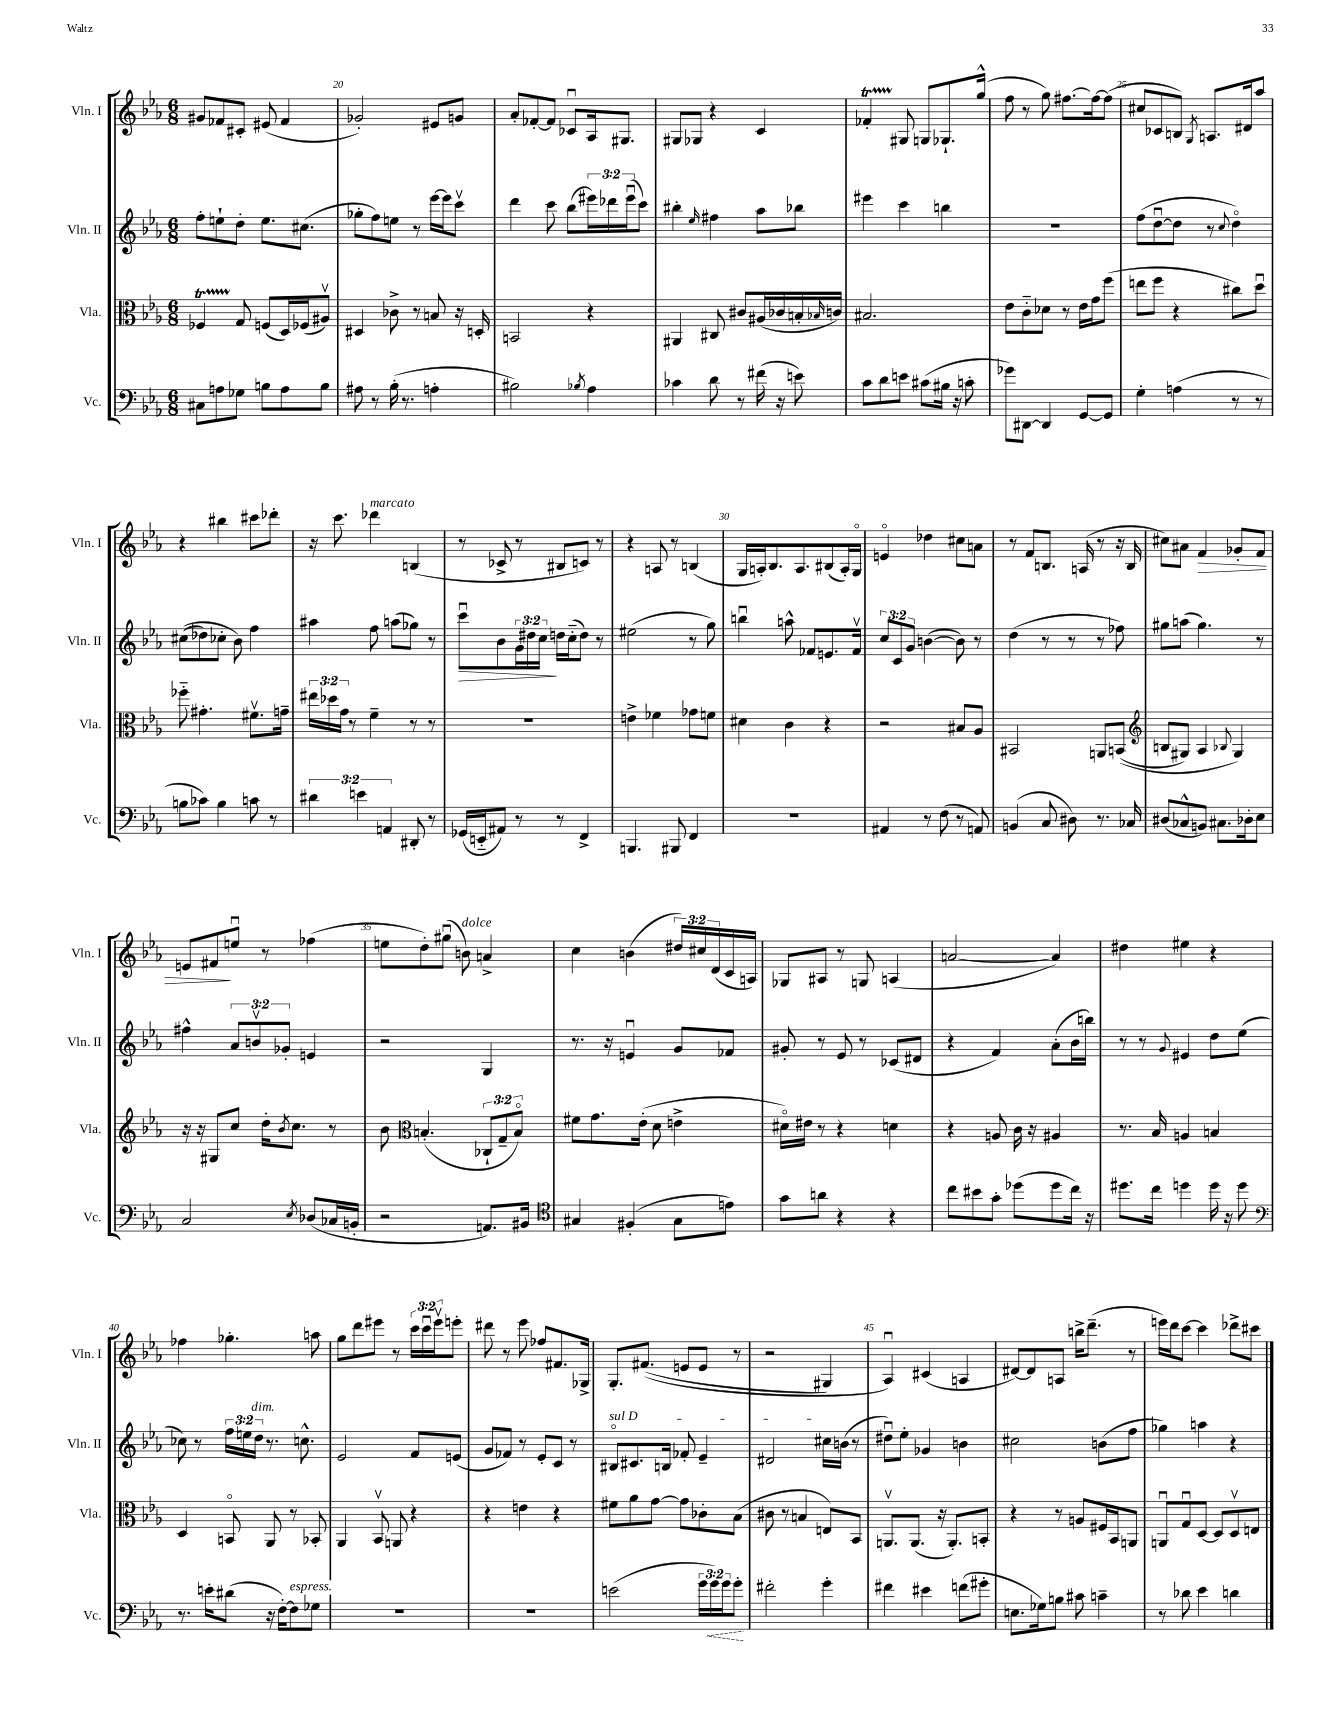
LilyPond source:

<<
\new StaffGroup <<
\new Staff = "s0" \with { instrumentName = "Vln. I" shortInstrumentName = "Vln. I" } {
    \clef treble \key ees \major \numericTimeSignature \time 6/8 \override Staff.TupletNumber.text = #tuplet-number::calc-fraction-text
    gis'8 fes'8 cis'8-. eis'8( fes'4 |
    ges'2-.) eis'8 g'8 |
    aes'8-. fes'8~-. fes'8 ces'8\downbow aes16 gis8. |
    gis8 ges8 r4 c'4 |
    fes'4-.\startTrillSpan gis8\stopTrillSpan g8 ges8.-! g''16-^( |
    f''8 r8 g''8) fis''8.~ fis''16~ fis''8( |
    cis''8 ces'8 b8) \acciaccatura { g8 } a8. dis'16 aes''8 |
    r4 bis''4 cis'''8 des'''8-. |
    r16 c'''8. des'''4^\markup { \italic "marcato" } b4( |
    r8 ces'8-> r8 bis8 c'8) r8 |
    r4 a8 r8 b4( |
    g16 a16-.) bes8. a8. bis8( a16-.) g16\flageolet |
    e'4\flageolet des''4 cis''8 a'8 |
    r8 f'8 b8. a16( r8 r16 b16 |
    cis''8) ais'8 f'4\> ges'8-. f'8 |
    e'8 fis'8\! e''8\downbow r8 fes''4( |
    e''8 d''8-.) gis''8\downbow( b'8^\markup { \italic "dolce" }) a'4-> |
    c''4 b'4( \tuplet 3/2 { dis''16) cis''16 d'16( } c'16 a16) |
    ges8 ais8 r8 g8 a4( |
    a'2~ a'4) |
    dis''4 eis''4 r4 |
    fes''4 ges''4.-. a''8 |
    g''8 d'''8 eis'''8 r8 \tuplet 3/2 { c'''16 c'''16\downbow eis'''16\upbow } e'''8-. |
    dis'''8 r8 ees'''8 fes''8 fis'8. ges16-> |
    g8.-. fis'8.(\( e'8 e'8 r8 |
    r2 gis4) |
    aes4\downbow\) cis'4( a4 |
    dis'8~) dis'8 a8 b''16-> d'''8.--( r8 |
    e'''16) d'''16 c'''8~ c'''4 des'''8-> cis'''8 \bar "|." |
}
\new Staff = "s1" \with { instrumentName = "Vln. II" shortInstrumentName = "Vln. II" } {
    \clef treble \key ees \major \numericTimeSignature \time 6/8 \override Staff.TupletNumber.text = #tuplet-number::calc-fraction-text
    f''8-. e''8-! d''8-. e''8. cis''8.( |
    ges''8-. f''8) e''8 r8 ees'''16~ ees'''16 c'''8\upbow |
    d'''4 c'''8 bes''8( \tuplet 3/2 { eis'''16) des'''16 eis'''16\downbow( } c'''8) |
    bis''4-. \grace { ees''16 } fis''4 aes''8 bes''8 |
    eis'''4 c'''4 b''4 |
    R2. |
    f''8( d''8~\downbow d''8 r8 \appoggiatura { c''8 } d''4\flageolet) |
    cis''8(\( des''8) ces''8-. bes'8\) f''4 |
    ais''4 f''8 a''8( ges''8) r8 |
    c'''8\downbow\> bes'8 \tuplet 3/2 { g'16 dis''16 c''16\! } d''16 c''16-_( d''8) r8 |
    eis''2( r8 g''8) |
    b''4\downbow a''8-^ fes'8 e'8. fes'16\upbow |
    \tuplet 3/2 { c''8 c'8 g'8 } b'4~( b'8) r8 |
    d''4( r8 r8 r8 fes''8) |
    gis''8 a''8( gis''4.) r8 |
    fis''4-^ \tuplet 3/2 { aes'8 b'8\upbow ges'8-. } e'4 |
    r2 g4 |
    r8. r16 e'4\downbow g'8 fes'8 |
    gis'8-. r8 ees'8 r8 ces'8( dis'8 |
    r4 f'4) aes'8-.( bes'16 b''16) |
    r8 r8 \appoggiatura { g'8 } eis'4 d''8 ees''8( |
    ces''8) r8 \tuplet 3/2 { f''16 e''16 d''16^\markup { \italic "dim." } } r8. c''8.-^ |
    ees'2 f'8 e'8( |
    g'8 fes'8) r8 ees'8-. c'8 r8 |
    \once \override TextSpanner.bound-details.left.text = \markup { \italic "sul D" } bis8\flageolet\startTextSpan cis'8. b16 fes'8-. ees'4-- |
    dis'2 cis''16 b'16\stopTextSpan( r8 |
    dis''8\downbow) ees''8-. ges'4 b'4 |
    cis''2 b'8( f''8 |
    ges''4) a''4 r4 \bar "|." |
}
\new Staff = "s2" \with { instrumentName = "Vla." shortInstrumentName = "Vla." } {
    \clef alto \key ees \major \numericTimeSignature \time 6/8 \override Staff.TupletNumber.text = #tuplet-number::calc-fraction-text
    fes4\startTrillSpan g8\stopTrillSpan f8( d16) fes16( ais8\upbow) |
    dis4 ces'8-> r8 b8 r16 d16-. |
    b,2 r4 |
    ais,4 cis8 cis'8 ais16( ces'16 b16-. \grace { bes16 } c'16) |
    bis2. |
    ees'8 c'8-_ des'8 r8 ees'16 g'16 f''8( |
    e''8 f''8 r4 cis''8) d''8\downbow |
    fes''8-_ gis'4.-. fis'8.\upbow g'16-- |
    \tuplet 3/2 { eis''16 des''16 g'16 } r8 f'4-- r8 r8 |
    R2. |
    e'4-> fes'4 ges'8 f'8 |
    dis'4 c'4 r4 |
    r2 bis8 aes8 |
    bis,2 a,8 b,8(\( |
    \clef treble b8 gis8) aes4 \appoggiatura { bes8 } gis4\) |
    r16 r16 gis8 c''8 d''16-. \acciaccatura { bes'8 } c''8. r8 |
    bes'8 \clef alto b4.-.( \tuplet 3/2 { ces8-! g8-- b8\flageolet) } |
    fis'8 g'8. ees'16-.( d'8 e'4-> |
    dis'16\flageolet) eis'16 r8 r4 d'4 |
    r4 a8 c'16 r16 ais4 |
    r8. bes16 a4 b4 |
    d4 b,8\flageolet aes,8 r8 bes,8-. |
    aes,4 bes,8\upbow a,8 r4 |
    r4 e'4 r4 |
    fis'8 aes'8 g'8~ g'8 ces'8-. bes8( |
    cis'8 r8 b4 e8) bes,8 |
    a,8.\upbow a,8.( r16 a,8.-.) b,8-. |
    r4 r8 a8 fis16 bes,16 a,8 |
    a,8\downbow g8\downbow d8~ d8 d8\upbow e8 \bar "|." |
}
\new Staff = "s3" \with { instrumentName = "Vc." shortInstrumentName = "Vc." } {
    \clef bass \key ees \major \numericTimeSignature \time 6/8 \override Staff.TupletNumber.text = #tuplet-number::calc-fraction-text
    cis8 a8 ges8 b8 a8 b8 |
    ais8 r8 bes16-.( r8. a4-. |
    bis2) \acciaccatura { bes8 } aes4 |
    ces'4 d'8 r8 fis'16( r16 e'8) |
    c'8 d'8 e'8 cis'8( bis16 r16 c'8-. |
    ges'8) dis,8~ dis,4 g,8~ g,8 |
    g4-. a4( r8 r8 |
    b8 ces'8) b4 c'8 r8 |
    \tuplet 3/2 { dis'4 e'4 a,4 } dis,8-. r8 |
    ges,16( e,16-_ ais,8) r8 r8 f,4-> |
    b,,4. bis,,8 f,4 |
    R2. |
    ais,4 r8 f8( r8 a,8) |
    b,4( c8 dis8) r8. ces16 |
    dis8( ces8-^ b,8) cis8. des16-. ees8 |
    c2 \acciaccatura { ees8 } des8( ces16 b,16-. |
    r2 a,8.) bis,16 |
    \clef tenor gis4 fis4-.( gis8 e'8) |
    g'8 a'8 r4 r4 |
    c''8 bis'8 g'8-. des''8( des''8 c''16) r16 |
    dis''8. c''16 d''4 d''16 r16 d''8 |
    \clef bass r8. e'16-. dis'8( r16 f16~-.) f8^\markup { \italic "espress." } ges8 |
    R2. |
    R2. |
    e'2( \tuplet 3/2 { g'16 \once \override Hairpin.style = #'dashed-line g'16\<) g'16 } g'8-.\! |
    fis'2-. g'4-. |
    fis'4 eis'4 f'8( gis'8-. |
    e8. ges16) b8 cis'8 c'4-- |
    r8 des'8 ees'4 d'4 \bar "|." |
}
>>
>>
\layout { \context { \Score currentBarNumber = #19 \override BarNumber.break-visibility = ##(#f #t #t) barNumberVisibility = #(every-nth-bar-number-visible 5) } }
